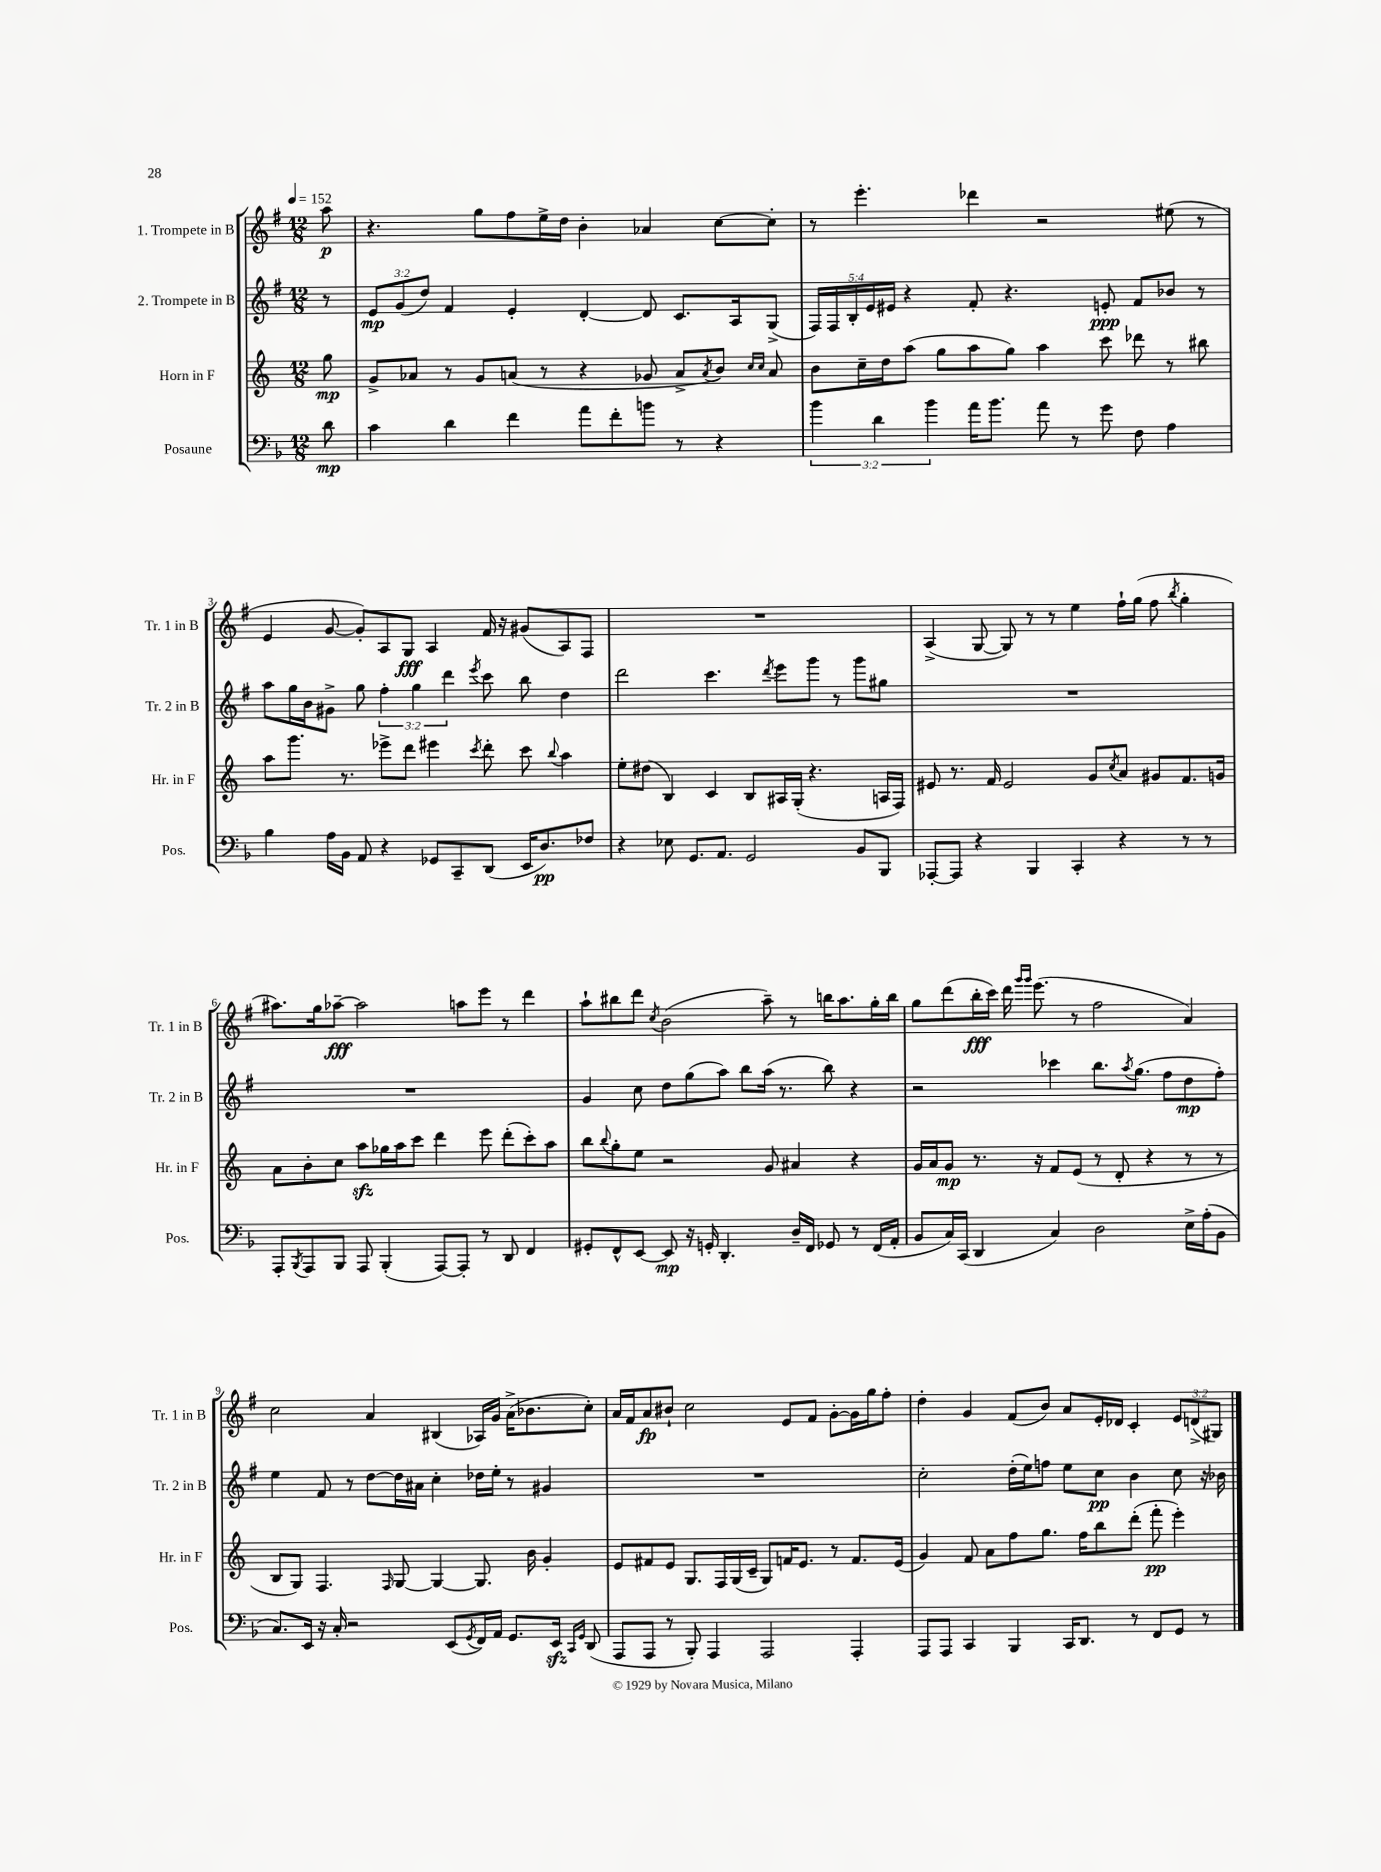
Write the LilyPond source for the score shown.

<<
\new StaffGroup <<
\new Staff = "s0" \with { instrumentName = "1. Trompete in B" shortInstrumentName = "Tr. 1 in B" } {
    \clef treble \key g \major \numericTimeSignature \time 12/8 \override Staff.TupletNumber.text = #tuplet-number::calc-fraction-text \partial 8 \tempo 4 = 152
    a''8\p |
    r4. g''8 fis''8 e''16-> d''16 b'4-. aes'4 c''8~ c''8-. |
    r8 e'''4.-. des'''4 r2 eis''8( r8 |
    e'4 g'8~ g'8-.) a8 g8\fff a4 fis'16 r16 gis'8( a8) fis8 |
    R1. |
    a4->( g8~ g8) r8 r8 e''4 fis''16-! g''16( fis''8 \acciaccatura { b''8 } g''4-. |
    ais''8.) g''16 aes''8~--\fff aes''2 a''8 e'''8 r8 d'''4 |
    a''8-! bis''8 d'''8 \acciaccatura { c''8 } b'2( a''8--) r8 b''16 a''8. g''16-. b''16 |
    g''8 d'''8( b''16-.\fff c'''16) d'''16 \grace { g'''16 g'''16 } e'''8.( r8 fis''2 a'4) |
    c''2 a'4 bis4( aes16) g'16 a'16->( bes'8. c''8-.) |
    a'16 fis'16 a'8\fp bis'8-! c''2 e'8 fis'8 g'8~-. g'16 g''16 fis''8-. |
    d''4-. g'4 fis'8( b'8) a'8 e'16-. des'16 c'4-. \tuplet 3/2 { e'8 d'8->( gis8) } \bar "|." |
}
\new Staff = "s1" \with { instrumentName = "2. Trompete in B" shortInstrumentName = "Tr. 2 in B" } {
    \clef treble \key g \major \numericTimeSignature \time 12/8 \override Staff.TupletNumber.text = #tuplet-number::calc-fraction-text \partial 8
    r8 |
    \tuplet 3/2 { e'8\mp g'8( d''8) } fis'4 e'4-. d'4~-. d'8 c'8. a16 g8->( |
    \tuplet 5/4 { fis16) fis16 b16-. e'16 eis'16 } r4 fis'8-. r4. e'8-.\ppp fis'8 bes'8 r8 |
    a''8 g''16 b'16 gis'8-> g''8 \tuplet 3/2 { fis''4-. g''4 d'''4 } \acciaccatura { e'''8 } c'''8 b''8 d''4 |
    d'''2 c'''4. \acciaccatura { d'''8 } e'''8 g'''8 r8 g'''8 gis''8 |
    R1. |
    R1. |
    g'4 c''8 d''8 g''8( a''8) b''8 a''16( r8. b''8) r4 |
    r2 ces'''4 b''8. \acciaccatura { a''8 } g''8.( fis''8 d''8\mp fis''8-.) |
    e''4 fis'8 r8 d''8~ d''16 ais'16 c''4-. des''16 e''16-. r8 gis'4 |
    R1. |
    c''2-. d''16-.( e''16) f''8 e''8 c''8\pp b'4 c''8 r16 bes'16 \bar "|." |
}
\new Staff = "s2" \with { instrumentName = "Horn in F" shortInstrumentName = "Hr. in F" } {
    \clef treble \key c \major \numericTimeSignature \time 12/8 \partial 8
    g''8\mp |
    g'8-> aes'8 r8 g'8 a'8( r8 r4 ges'8 a'8-> \acciaccatura { a'8 } b'8) \grace { c''16 c''16 } a'8 |
    b'8 c''16-- d''16 a''8( g''8 a''8 g''8) a''4 c'''8 des'''8 r8 bis''8 |
    a''8 g'''8. r8. ees'''8-> d'''8 eis'''4 \acciaccatura { c'''8 } d'''8-. c'''8 \appoggiatura { b''8 } a''4 |
    e''8-. dis''8( b4) c'4 b8 ais16 g16-.( r4. a16 f16) |
    eis'8 r8. f'16 eis'2 g'8 \acciaccatura { c''8 } a'8 gis'8 f'8. g'16 |
    a'8 b'8-. c''8 a''8\sfz ges''16 a''16 c'''8 d'''4 e'''8 d'''8-.( c'''8-.) a''8 |
    b''8 \appoggiatura { b''8 } g''8-. e''8 r2 g'8 ais'4 r4 |
    g'16 a'16 g'8\mp r8. r16 f'8 e'8( r8 d'8-. r4 r8 r8 |
    b8 g8) f4. \grace { f16 } g8~ g4~ g8. b'16 g'4-. |
    e'8 fis'8 e'8 g8. f16 g16( c'16-- g8) f'16 e'8. r8 f'8. e'16( |
    g'4) f'8 a'8 f''8 g''8. f''16 b''8 d'''8-.( f'''8-.\pp e'''4-.) \bar "|." |
}
\new Staff = "s3" \with { instrumentName = "Posaune" shortInstrumentName = "Pos." } {
    \clef bass \key f \major \numericTimeSignature \time 12/8 \override Staff.TupletNumber.text = #tuplet-number::calc-fraction-text \partial 8
    d'8\mp |
    c'4 d'4 f'4 a'8 f'8-. b'8 r8 r4 |
    \tuplet 3/2 { bes'4 d'4 bes'4 } a'16 bes'8. a'8 r8 g'8 f8 a4 |
    bes4 a16 bes,16 a,8 r4 ges,8 c,8-- d,8( e,16 d8.\pp) fes8 |
    r4 ees8 g,8. a,8. g,2 bes,8 bes,,8 |
    aes,,8~-. aes,,8 r4 bes,,4 c,4-. r4 r8 r8 |
    a,,8-. \acciaccatura { bes,,8 } a,,8 bes,,8 a,,8 bes,,4-.( a,,8~) a,,8-. r8 d,8 f,4 |
    gis,8-. f,8-^ e,8~ e,8\mp r16 g,16-. d,4.-. d16-- f,16 ges,8 r8 f,16( a,16-. |
    bes,8 c16) c,16( d,4 c4) d2 e16-> a16-.( bes,8 |
    c8.) e,16 r16 c16-. r2 e,8( \acciaccatura { g,8 } f,16) a,16 g,8. e,16\sfz \grace { c,16 g,16 } d,8( |
    a,,8 a,,8 r8 bes,,8-.) a,,4 a,,2 a,,4-. |
    a,,8 a,,8 c,4 bes,,4 c,16 d,8. r8 f,8 g,8 r8 \bar "|." |
}
>>
>>
